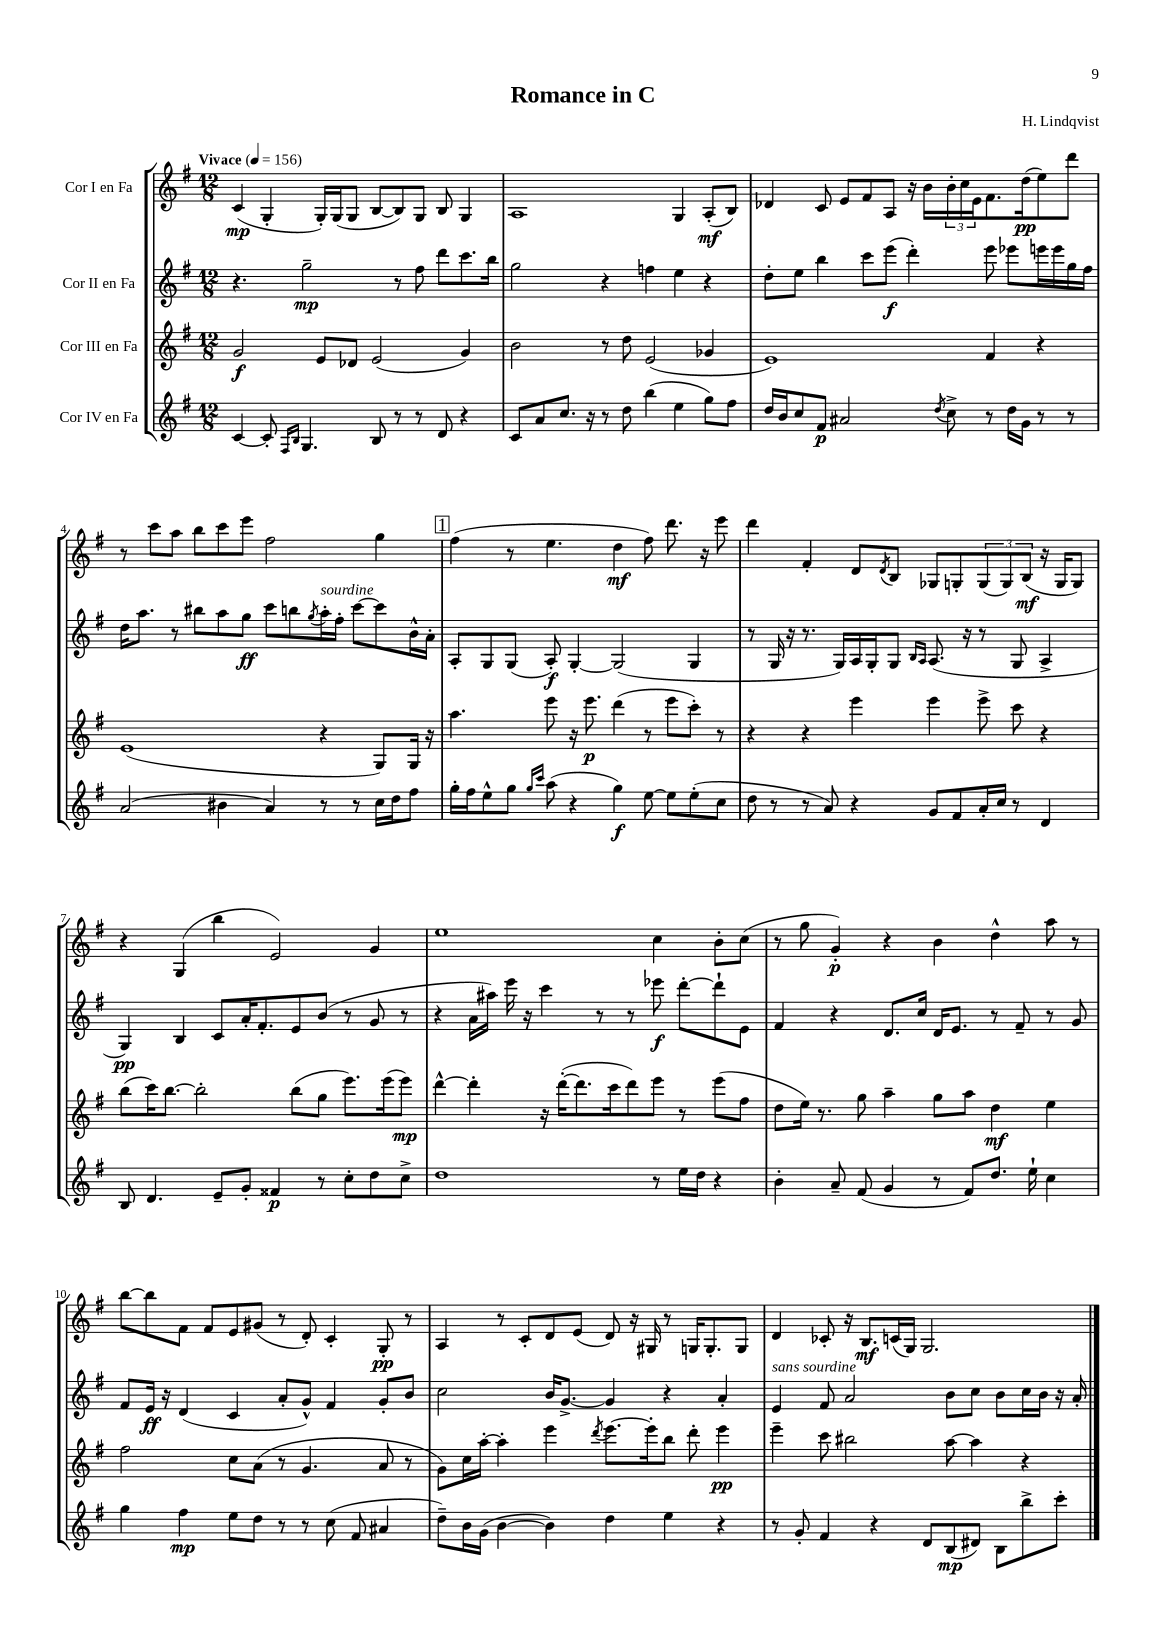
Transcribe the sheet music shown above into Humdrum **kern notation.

**kern	**kern	**kern	**kern
*staff4	*staff3	*staff2	*staff1
*clefG2	*clefG2	*clefG2	*clefG2
*k[f#]	*k[f#]	*k[f#]	*k[f#]
*M12/8	*M12/8	*M12/8	*M12/8
*MM156	*MM156	*MM156	*MM156
[4c	2g	4.r	(4c
8c']	.	.	4G'
16qqF#	.	.	.
16qqB	.	.	.
4.G	.	2gg~	.
.	8e	.	16G')
.	.	.	(16G
.	8d-	.	8G
8B	(2e	.	[8B
8r	.	8r	8B])
8r	.	8ff#	8G
8d	.	8ddd	8B
4r	4g)	8.ccc	4G
.	.	16bb	.
=	=	=	=
8c	2b	2gg	1A
8a	.	.	.
8.cc	.	.	.
16r	.	.	.
8r	8r	4r	.
8dd	8dd	.	.
(4bb	(2e	4ff	.
4ee	.	4ee	4G
8gg)	4g-	4r	(8A'
8ff#	.	.	8B)
=	=	=	=
16dd	1e)	8dd'	4d-
16b	.	.	.
8cc	.	8ee	.
8f#	.	4bb	8c
2a#	.	.	8e
.	.	8ccc	8f#
.	.	(8eee	8A
.	.	4ddd')	16r
.	.	.	16b
8qdd	.	.	.
8cc^	.	.	24b'
.	.	.	24cc
.	.	.	24e
8r	4f#	8eee	8.f#
16dd	.	8eee-	.
16g	.	.	(16dd
8r	4r	16eee	8ee)
.	.	16eee	.
8r	.	16gg	8ddd
.	.	16ff#	.
=	=	=	=
(2a	(1e	16dd	8r
.	.	8.aa	.
.	.	.	8ccc
.	.	8r	8aa
.	.	8bb#	8bb
4b#	.	8aa	8ccc
.	.	8gg	8eee
4a)	.	8ccc	2ff#
.	.	8bb	.
.	.	8qgg	.
8r	4r	16aa'	.
.	.	16ff#'	.
8r	.	[8ccc	.
16cc	8G)	8ccc]	4gg
16dd	.	.	.
8ff#	16G	16b^^	.
.	16r	16a'	.
=	=	=	=
16gg'	4.aa	8A'	(4ff#
16ff#	.	.	.
8ee^^	.	8G	.
8gg	.	(8G	8r
16qqgg	.	.	.
16qqccc	.	.	.
(8aa	8eee	8A')	4.ee
4r	16r	[4G'	.
.	8.eee	.	.
4gg)	(4ddd	(2G]	4dd
[8ee	8r	.	8ff#)
8ee]	8eee	.	8.ddd
(8ee'	8ccc')	4G	.
.	.	.	16r
8cc	8r	.	8eee
=	=	=	=
8dd	4r	8r	4ddd
8r	.	16G	.
.	.	16r	.
8r	4r	8.r	4f#'
8a)	.	.	.
.	.	16G)	.
4r	4eee	16A	8d
.	.	16G'	.
.	.	.	8qd
.	.	8G	8B
.	.	16qqB	.
.	.	16qqA	.
8g	4eee	(8.A	8G-
8f#	.	.	8G'
.	.	16r	.
16a'	8eee^	8r	(12G
16cc	.	.	.
.	.	.	12G)
8r	8ccc	8G	.
.	.	.	(12B
4d	4r	4A^	16r
.	.	.	16G
.	.	.	8G)
=	=	=	=
8B	(8bb	4G)	4r
4.d	16ccc)	.	.
.	[8.bb	.	.
.	.	4B	(4G
.	2bb']	.	.
8e~	.	8c	4bb
8g'	.	16a'	.
.	.	8.f#'	.
4f##	.	.	2e)
.	(8bb	8e	.
8r	8gg	(8b	.
8cc'	8.eee)	8r	.
8dd	.	8g	4g
.	(16eee	.	.
8cc^	8eee)	8r	.
=	=	=	=
1dd	[4ddd^^	4r	1ee
.	4ddd']	16a	.
.	.	16aa#)	.
.	.	16eee	.
.	.	16r	.
.	16r	4ccc	.
.	([16ddd'	.	.
.	8.ddd]	.	.
.	.	8r	.
.	16ccc	.	.
.	8ddd)	8r	.
8r	8eee	8eee-	4cc
16ee	8r	[8ddd'	.
16dd	.	.	.
4r	(8eee	8ddd`]	8b'
.	8ff#	8e	(8cc
=	=	=	=
4b'	8dd	4f#	8r
.	16ee)	.	8gg
.	8.r	.	.
8a~	.	4r	4g')
(8f#	8gg	.	.
4g	4aa~	8.d	4r
.	.	16cc	.
8r	8gg	16d	4b
.	.	8.e	.
8f#)	8aa	.	.
8.dd	4dd	8r	4dd^^
.	.	8f#~	.
16ee`	.	.	.
4cc	4ee	8r	8aa
.	.	8g	8r
=	=	=	=
4gg	2ff#	8f#	[8bb
.	.	16e	8bb]
.	.	16r	.
4ff#	.	(4d	8f#
.	.	.	8f#
8ee	8cc	4c	8e
8dd	(8a	.	(8g#
8r	8r	8a'	8r
8r	4.g	8g^^)	8d')
(8cc	.	4f#	4c'
8f#	.	.	.
4a#	8a	8g'	8G'
.	8r	8b	8r
=	=	=	=
8dd~)	8g)	2cc	4A
16b	16cc	.	.
(16g	[16aa'	.	.
[4b	4aa']	.	8r
.	.	.	8c'
4b])	4eee	16b	8d
.	.	[8.g^	.
.	.	.	(8e
.	8qddd	.	.
4dd	[8.eee	4g]	8d)
.	.	.	16r
.	16eee']	.	16G#
4ee	8bb	4r	8r
.	8ddd'	.	16G
.	.	.	8.G'
4r	4eee	4a'	.
.	.	.	8G
=	=	=	=
8r	4eee~	4e	4d
8g'	.	.	.
4f#	8ccc	8f#	8c-'
.	2bb#	2a	16r
.	.	.	8.B
4r	.	.	.
.	.	.	(16c
.	.	.	16G)
8d	.	.	2.G
(8B	[8aa	8b	.
8d#)	4aa]	8cc	.
8B	.	8b	.
8bb^	4r	16cc	.
.	.	16b	.
8ccc'	.	16r	.
.	.	16a'	.
==	==	==	==
*-	*-	*-	*-
